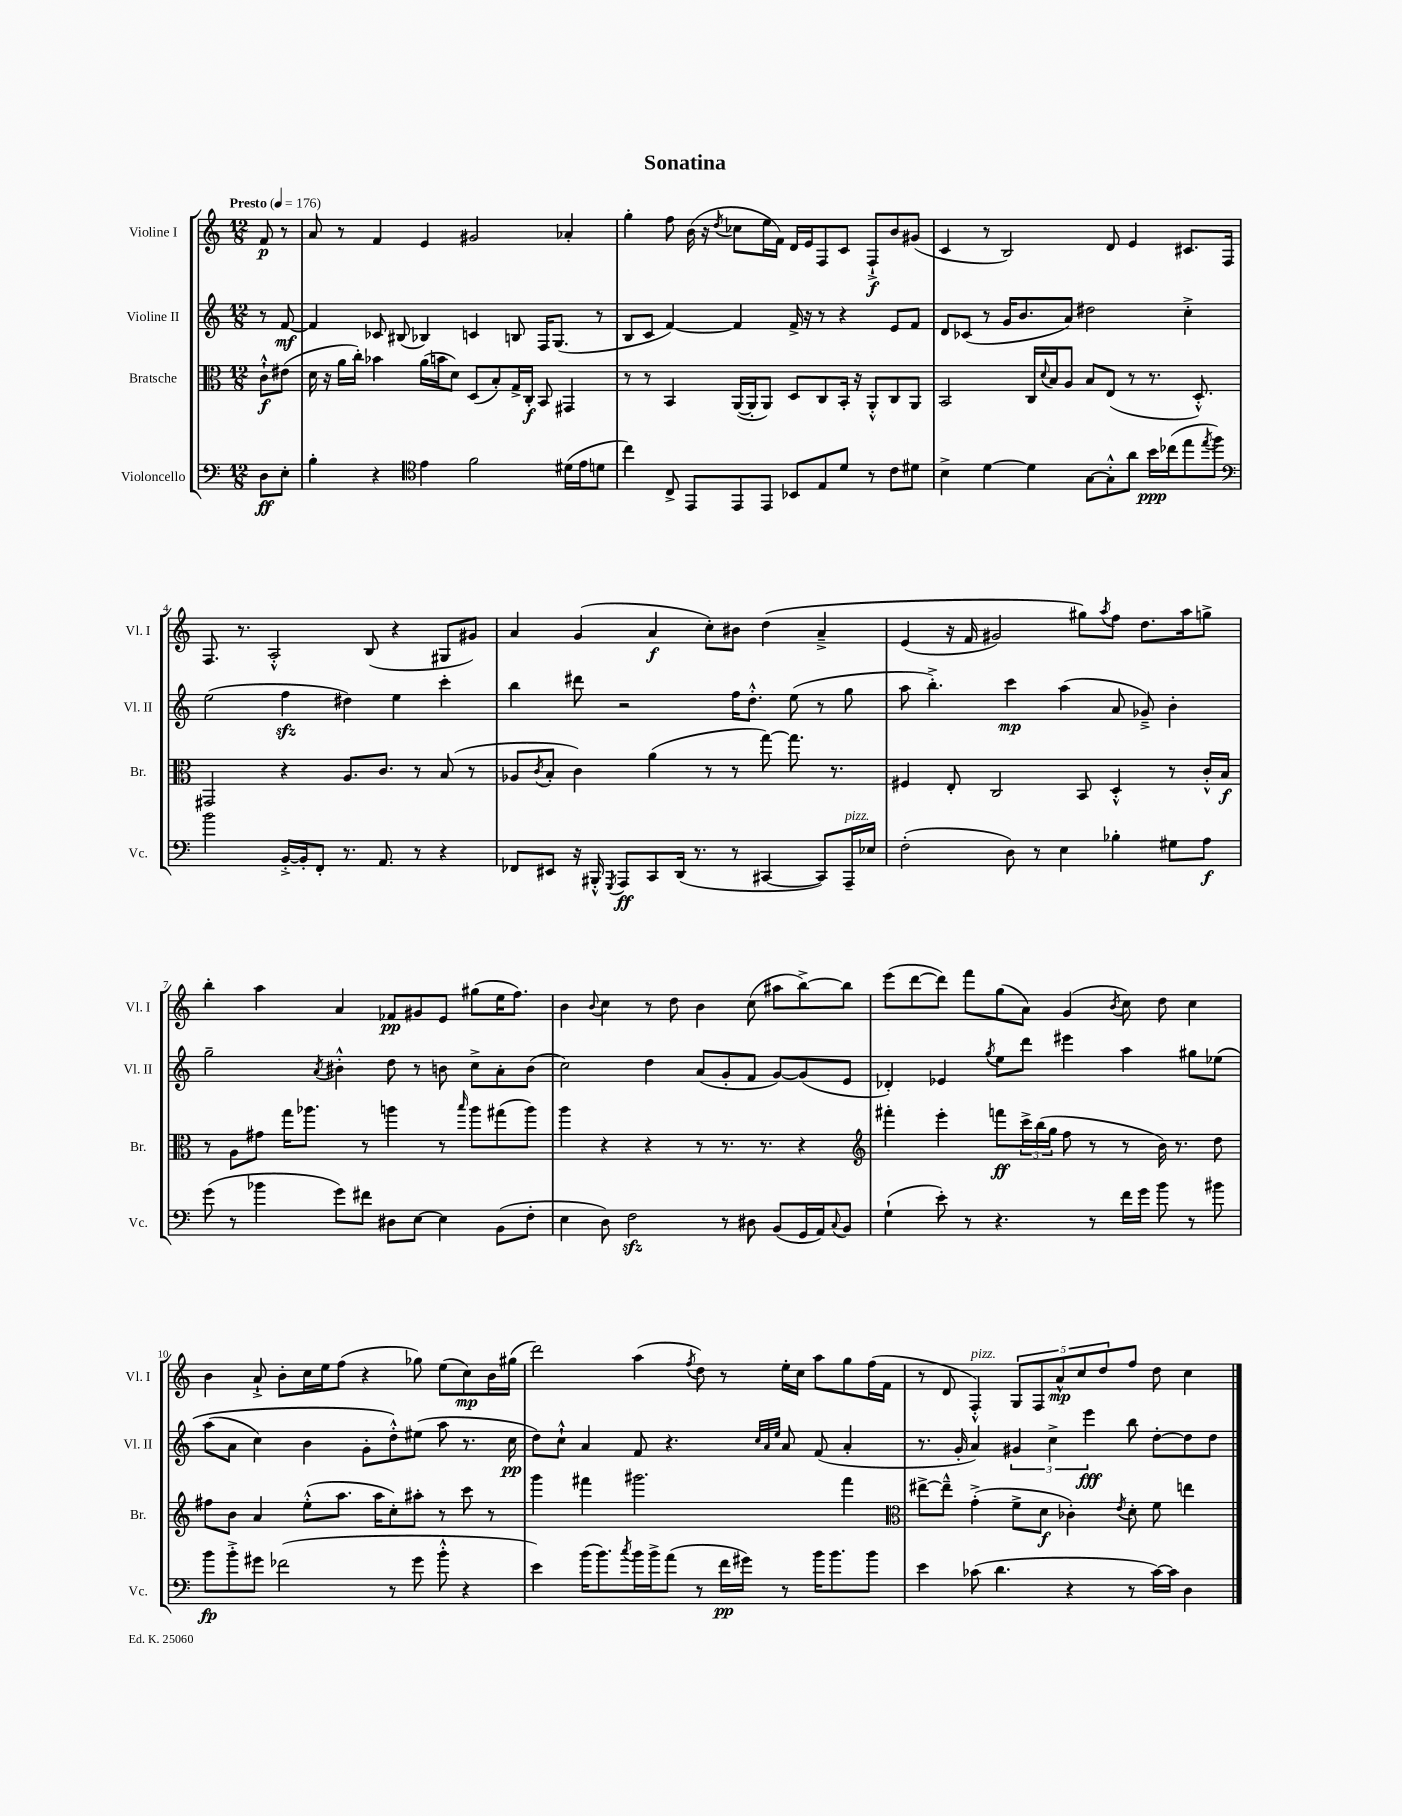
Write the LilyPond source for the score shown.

\header { title = "Sonatina" }
<<
\new StaffGroup <<
\new Staff = "s0" \with { instrumentName = "Violine I" shortInstrumentName = "Vl. I" } {
    \clef treble \key c \major \numericTimeSignature \time 12/8 \partial 4 \tempo "Presto" 4 = 176
    f'8\p r8 |
    a'8 r8 f'4 e'4 gis'2 aes'4-. |
    g''4-. f''8 b'16( r16 \acciaccatura { d''8 } ces''8 e''16 f'16) d'16 e'16 f8 c'8 f8-!->\f b'8 gis'8( |
    c'4 r8 b2) d'8 e'4 cis'8. f16 |
    f8. r8. a2-.-^ b8( r4 gis8 gis'8) |
    a'4 g'4( a'4\f c''8-.) bis'8 d''4\( a'4---> |
    e'4( r16 f'16 gis'2) gis''8\) \acciaccatura { a''8 } f''8 d''8. a''16 g''8-> |
    b''4-. a''4 a'4 fes'8\pp gis'8 e'8 gis''8( e''16 f''8.) |
    b'4 \appoggiatura { b'8 } c''4 r8 d''8 b'4 c''8( ais''8 b''8~->) b''8 |
    e'''8( d'''8~ d'''8) f'''8 g''8( a'8) g'4( \acciaccatura { b'8 } c''8) d''8 c''4 |
    b'4 a'8-!-> b'8-. c''16 e''16 f''8( r4 ges''8) e''8( c''8\mp) b'16 gis''16( |
    d'''2) a''4( \acciaccatura { f''8 } d''8) r8 e''16-. c''16 a''8 g''8 f''16( f'16 |
    r8 d'8 f4-.-^^\markup { \italic "pizz." }) \tuplet 5/4 { g8 f8 a'8-^\mp c''8 d''8 } f''8 d''8 c''4 \bar "|." |
}
\new Staff = "s1" \with { instrumentName = "Violine II" shortInstrumentName = "Vl. II" } {
    \clef treble \key c \major \numericTimeSignature \time 12/8 \partial 4
    r8 f'8~\mf |
    f'4 ces'8 bis8( bes4) c'4 b8 f16 g8.( r8 |
    b8 c'8 f'4~) f'4 f'16-> r16 r8 r4 e'8 f'8 |
    d'8 ces'8( r8 g'16 b'8. a'8) dis''2 c''4-.-> |
    e''2( f''4\sfz dis''4) e''4 c'''4-. |
    b''4 dis'''8 r2 f''16 d''8.-.-^ e''8( r8 g''8 |
    a''8 b''4.-.->) c'''4\mp a''4( a'8 ges'8--->) b'4-. |
    g''2-- \acciaccatura { a'8 } bis'4-.-^ d''8 r8 b'8 c''8-> a'8-. b'8( |
    c''2) d''4 a'8( g'8-. f'8 g'8~) g'8( e'8 |
    des'4-.) ees'4 \acciaccatura { g''8 } e''8 d'''8 eis'''4 a''4 gis''8 ees''8\( |
    a''8( a'8 c''4) b'4 g'8-. d''8-.-^\) eis''8( a''8 r8. c''16\pp |
    d''8) c''8-!-^ a'4 f'8 r4. \grace { c''32 a'32 e''32 } a'8 f'8( a'4-. |
    r8. g'16-. a'4) \tuplet 3/2 { gis'4 c''4-> e'''4\fff } b''8 d''8~-. d''8 d''8 \bar "|." |
}
\new Staff = "s2" \with { instrumentName = "Bratsche" shortInstrumentName = "Br." } {
    \clef alto \key c \major \numericTimeSignature \time 12/8 \partial 4
    c'8-!-^\f eis'8( |
    d'16 r16 a'16 c''16-.) bes'4 a'16( b'16 d'8) d8( b8-.) g16-> c16-.\f b,8 gis,4 |
    r8 r8 b,4 a,16~( a,16-. a,8) d8 c8 b,16-. r16 a,8-.-^ c8 a,8 |
    b,2 c16 \appoggiatura { d'8 } b16 a8 b8 e8( r8 r8. d8.-.-^) |
    gis,2 r4 a8. c'8. r8 b8( r8 |
    aes8 \acciaccatura { c'8 } b8-. c'4) a'4( r8 r8 g''8~) g''8. r8. |
    fis4 e8-. c2 b,8 d4-.-^ r8 c'16-.-^ b16\f |
    r8 a8 gis'8 g''16 aes''8. r8 a''4 r8 \grace { b''16 } a''8 gis''8( a''8) |
    a''4 r4 r4 r8 r8. r8. r4 |
    \clef treble fis'''4-. e'''4-. f'''8\ff \tuplet 3/2 { c'''16-> b''16( g''16 } f''8 r8 r8 b'16) r8. d''8 |
    fis''8 b'8 a'4 e''8-.-^( a''8. a''16 c''8-.) ais''8-. r8 c'''8 r8 |
    g'''4 fis'''4 gis'''2. fis'''4 |
    \clef alto eis''8~-> eis''8---^ g'4-.->( f'8-> d'8\f ces'4-.) \acciaccatura { e'8 } d'8-. f'8 e''4 \bar "|." |
}
\new Staff = "s3" \with { instrumentName = "Violoncello" shortInstrumentName = "Vc." } {
    \clef bass \key c \major \numericTimeSignature \time 12/8 \partial 4
    d8\ff e8-. |
    b4-. r4 \clef tenor e'4 f'2 dis'16( e'16 d'8 |
    c''4) c8-> e,8 e,8 e,8 bes,8 e8 d'8 r8 c'8 dis'8 |
    b4-> d'4~ d'4 g8~ g8-.-^ a'8 b'16\ppp ces''16( e''8 \acciaccatura { e''8 } f''8) |
    \clef bass b'2 b,16~-.-> b,16-. f,8-. r8. a,8. r8 r4 |
    fes,8 eis,8 r16 bis,,16-.-^ \acciaccatura { g,,8 } a,,8\ff c,8 d,16( r8. r8 cis,4~ cis,8) a,,16--^\markup { \italic "pizz." } ees16 |
    f2-.( d8) r8 e4 bes4-. gis8 a8\f |
    g'8( r8 bes'4 g'8) fis'8 dis8 e8~ e4 b,8( f8-. |
    e4 d8) f2\sfz r8 dis8 b,8( g,16 a,16) \appoggiatura { c8 } b,8 |
    g4-!( e'8-.) r8 r4. r8 f'16 g'16 b'8 r8 bis'8 |
    b'8\fp b'8-.-> gis'8 fes'2( r8 gis'8 b'8-.-^ r4 |
    e'4) b'16( b'8.) \acciaccatura { c''8 } b'16 b'16-> a'8( r8 f'16\pp gis'16) r8 b'16 b'8. b'8 |
    e'4 ces'8( d'4. r4 r8 ces'16~) ces'16 d4 \bar "|." |
}
>>
>>
